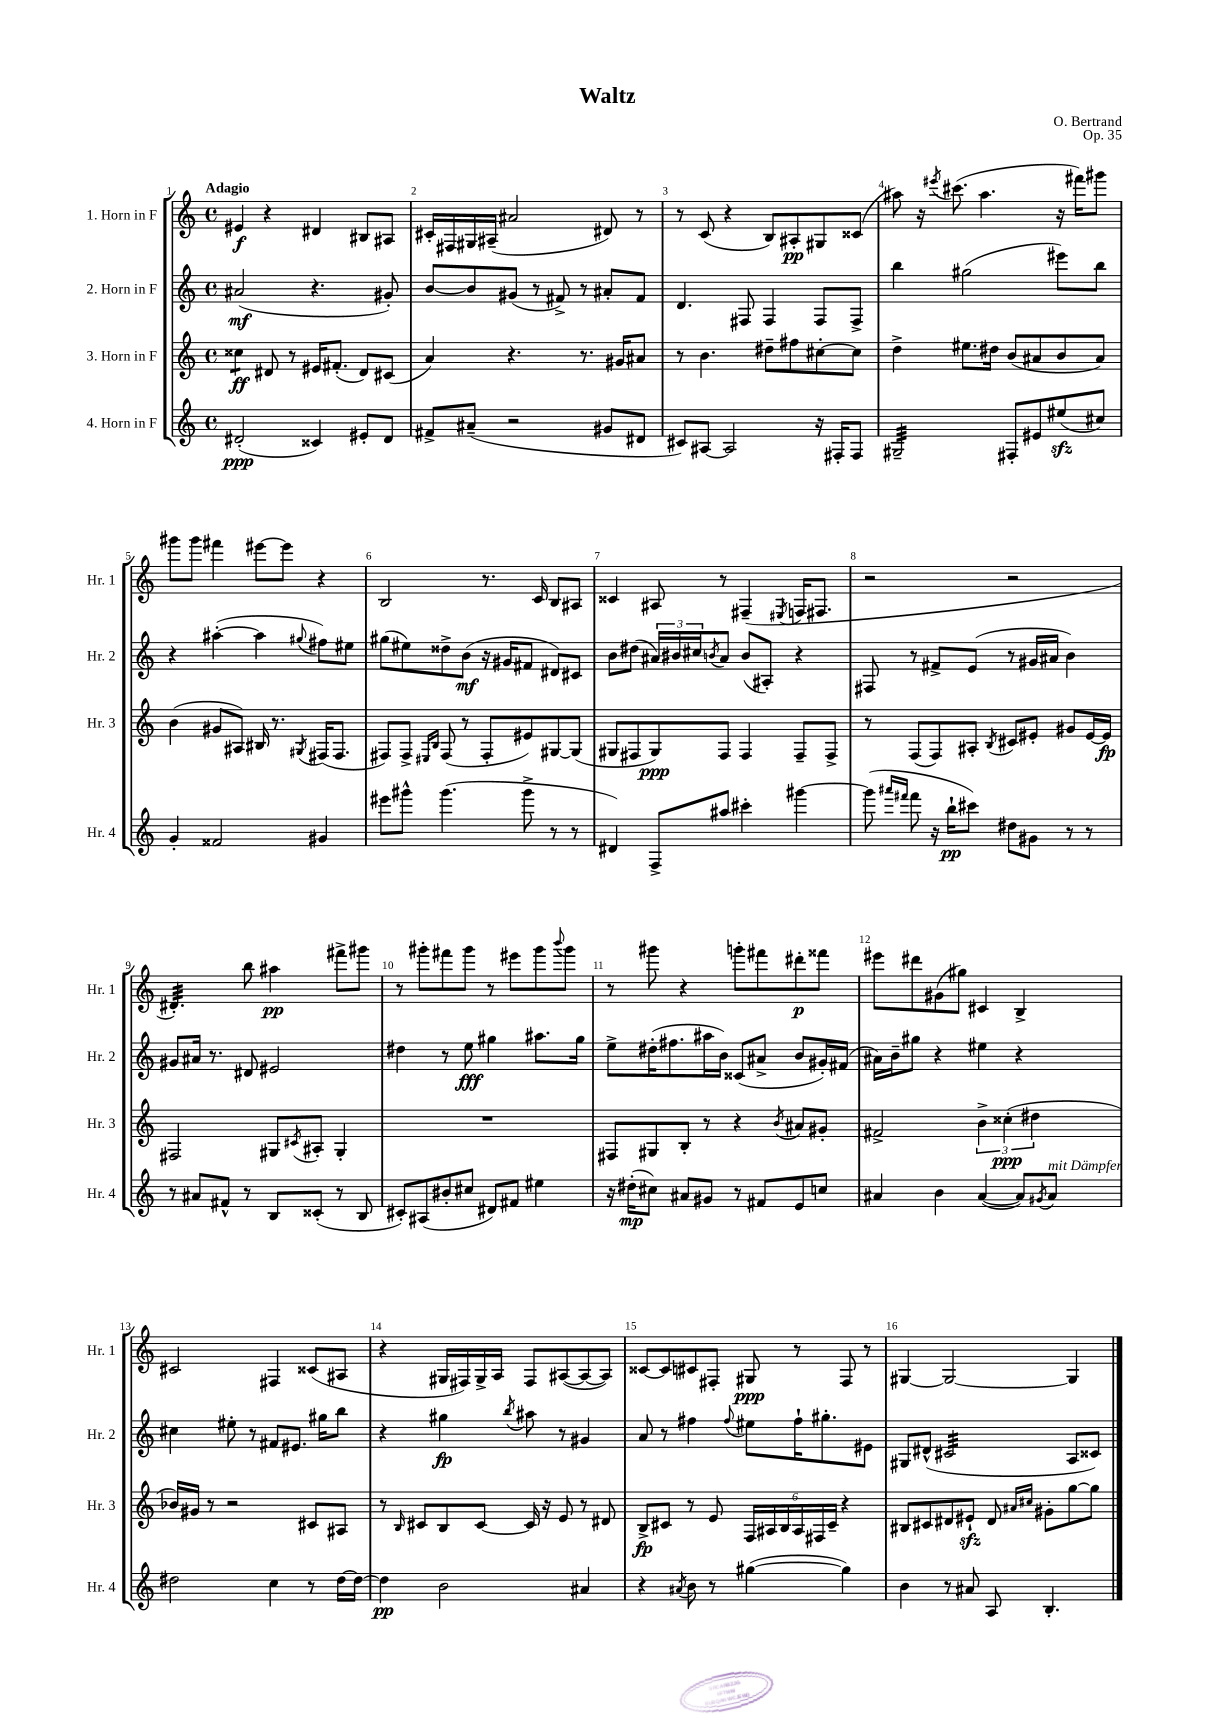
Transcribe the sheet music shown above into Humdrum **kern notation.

**kern	**kern	**kern	**kern
*staff4	*staff3	*staff2	*staff1
*clefG2	*clefG2	*clefG2	*clefG2
*k[]	*k[]	*k[]	*k[]
*M4/4	*M4/4	*M4/4	*M4/4
*met(c)	*met(c)	*met(c)	*met(c)
(2d#'/	4cc##\	(2a#/	4e#/
.	8d#/	.	4r
.	8r	.	.
4c##/)	16e#/LK	4.r	4d#/
.	(8.f#'/J	.	.
8e#'/L	8d#/L)	.	8B#/L
8d#/J	(8c#/J	8g#'/)	8A#/J
=	=	=	=
8f#^/L	4a/)	[8b/L	16c#'/LL
.	.	.	16F#/
(8a#~/J	.	8b/]	16G#/
.	.	.	(16A#~/JJ
2r	4.r	(8g#/J	2a#/
.	.	8r	.
.	.	8f#^/)	.
.	8.r	8r	.
8g#/L	.	8a#'/L	8d#/)
.	16g#/LK	.	.
8d#/J	8a#/J	8f#/J	8r
=	=	=	=
8c#/L)	8r	4.d/	8r
[8A#/J	4.b\	.	(8c/
2A#/]	.	.	4r
.	.	8F#/	.
.	8dd#~\L	4F#/	8B/L)
.	8ff#\	.	8A#'/
16r	[8cc#'\	8F#/L	8G#/
16F#'/LK	.	.	.
8F#/J	8cc#\]J	8F#^/J	(8c##/J
=	=	=	=
2G#~/	4dd^\	4bb\	8aa#\)
.	.	.	16r
.	.	.	8qeee#/
.	.	.	(8.ccc#\
.	8.ee#\L	(2gg#\	.
.	.	.	4.aa#\
.	16dd#\Jk	.	.
8F#'/L	(8b/L	.	.
8e#/	8a#/	.	.
(8ee#/	8b/	8eee#\L)	16r
.	.	.	16fff#\LK)
8cc#/J)	8a#/J)	8bb\J	8ggg#\J
=	=	=	=
4g'/	(4b\	4r	8ggg#\L
.	.	.	8ggg#\J
2f##/	8g#/L	([4aa#'\	4fff#\
.	8A#/J)	.	.
.	16B#/	4aa#\]	[8eee#\L
.	8.r	.	.
.	.	.	8eee#\]J
.	8qG#/	8qqgg#/	.
4g#/	(16F#/LK	8ff#\L)	4r
.	8.F#/J	.	.
.	.	8ee#\J	.
=	=	=	=
8eee#\L	8F#/L)	(8gg#\L	2B/
8ggg#^^\J	8F#^/J	8ee#\)	.
.	16qqE#/LL	.	.
.	16qqB/JJ	.	.
(4.ggg#\	(8F#/	8dd##^\	.
.	8r	(8b\J	.
.	8F#'/L	16r	8.r
.	.	16g#/LK	.
8ggg#^\	8e#/)	8f#/J	.
.	.	.	16c/
8r	[8G#/	8d#/L)	8B/L
8r	(8G#/]J	8c#/J	8A#/J
=	=	=	=
4d#/)	8G#/L	8b\L	4c##/
.	8F#/	(8dd#\J	.
8F^/L	8G#/)	24a#/LL)	8A#/
.	.	24b#/	.
.	.	24cc#/J	.
.	.	8qb/	.
8aa#/J	8F#/J	8a#/J	8r
4ccc#'\	4F#/	(8b/L	(4F#~/
.	.	8A#'/J)	.
.	.	.	8qE#/
[4ggg#\	8F#~/L	4r	16F/LK
.	.	.	8.F#/J
.	8F#^/J	.	.
=	=	=	=
(8ggg#\]	8r	8F#/	2r
16qqaaa#/LL	.	.	.
16qqfff#/JJ	.	.	.
8fff#\	(8F/L	8r	.
16r	8F/)	8f#^/L	.
16bb`\LK	.	.	.
8ccc#\J)	8A#'/J	(8e/J	.
.	8qB/	.	.
8dd#\L	8c#/L	8r	2r
8g#\J	8e#'/J	16g#/LL	.
.	.	16a#/JJ	.
8r	8g#/L	4b\)	.
8r	[16e#/L	.	.
.	16e#/]JJ	.	.
=	=	=	=
8r	2F#/	8g#/L	4.d#'/)
8a#/L	.	16a#/Jk	.
.	.	8.r	.
8f#^^/J	.	.	.
8r	.	8d#/	8bb\
8B/L	8G#/L	2e#/	4aa#\
.	8qc#/	.	.
(8c##'/J	8A#'/J	.	.
8r	4G#'/	.	8fff#^\L
8B/	.	.	8ggg#\J
=	=	=	=
8c#'/L)	1r	4dd#\	8r
(8A#/	.	.	8ggg#'\L
8b#'/	.	8r	8fff#\
8cc#/J	.	8ee\	8ggg#\J
8d#/L)	.	4gg#\	8r
8f#/J	.	.	8eee#\L
4ee#\	.	8.aa#\L	8ggg#\
.	.	.	8qqbbb/
.	.	.	8ggg#\J
.	.	16gg#\Jk	.
=	=	=	=
16r	8F#/L	8ee^\L	8r
(16dd#'\LK	.	.	.
8cc#\J)	8G#/	(16dd#'\K	8ggg#\
.	.	8.ff#\	.
8a#/L	8B'/J	.	4r
8g#/J	8r	16aa#\L	.
.	.	16b\JJ)	.
8r	4r	(8c##/L	8ggg'\L
8f#/L	.	8a#^/J	8fff#\
.	8qb/	.	.
8e/	8a#/L	8b/L	8ddd#'\
8cc/J	8g#'/J	16g#'/L)	8fff##\J
.	.	(16f#/JJ	.
=	=	=	=
4a#/	2f#^/	16a#\LL)	8eee#\L
.	.	16b~\J	.
.	.	8gg#\J	8ddd#\
4b\	.	4r	(8g#\
.	.	.	8gg#\J)
([4a#/	6b^\	4ee#\	4c#/
.	(6cc##'\	.	.
8a#/]L)	.	4r	4B^/
.	6dd#\	.	.
8qg#/	.	.	.
8a#/J	.	.	.
=	=	=	=
2dd#\	16b-/LL)	4cc#\	2c#/
.	16g#/JJ	.	.
.	8r	.	.
.	2r	8ee#'\	.
.	.	8r	.
4cc\	.	8f#/L	4F#/
.	.	8.e#/J	.
8r	8c#/L	.	(8c##/L
.	.	16gg#\LK	.
[16dd#\LL	8A#/J	8bb\J	8A#/J
16dd#\_JJ	.	.	.
=	=	=	=
4dd#\]	8r	4r	4r
.	16qqB/	.	.
.	8c#/L	.	.
2b\	8B/	4gg#\	16G#/LL
.	.	.	16F#/)
.	[8c#/J	.	16G#^/
.	.	.	16A/JJ
.	.	8qbb/	.
.	16c#/]	8aa#\	8F#/L
.	16r	.	.
.	8e/	8r	([8A#/
4a#/	8r	4g#/	8A#/_
.	8d#/	.	8A#/]J)
=	=	=	=
4r	8B^/L	8a/	[8c##/L
.	8c#/J	8r	8c##/]
8qa#/	.	.	.
8b\	8r	4ff#\	8c#/
8r	8e/	.	8F#'/J
.	.	8qqff#/	.
([4gg#\	24F/LL	8ee#\L	8G#/
.	24A#/	.	.
.	24B/	.	.
.	24A#/	16ff#`\K	8r
.	24F#/	.	.
.	.	8.gg#'\	.
.	24c#~/JJ	.	.
4gg#\])	4r	.	8F#/
.	.	8e#\J	8r
=	=	=	=
4b\	8B#/L	8G#/L	[4G#/
.	8c#/	(8d#^^/J	.
8r	8d#/	2c#/	2G#/_
8a#/	8e#`/J	.	.
8A/	8d#/	.	.
.	16qqa#/LL	.	.
.	16qqcc#/JJ	.	.
4.B'/	8g#'\L	.	.
.	[8gg\	8A/L	4G#/]
.	8gg\]J	8c##/J)	.
==	==	==	==
*-	*-	*-	*-
